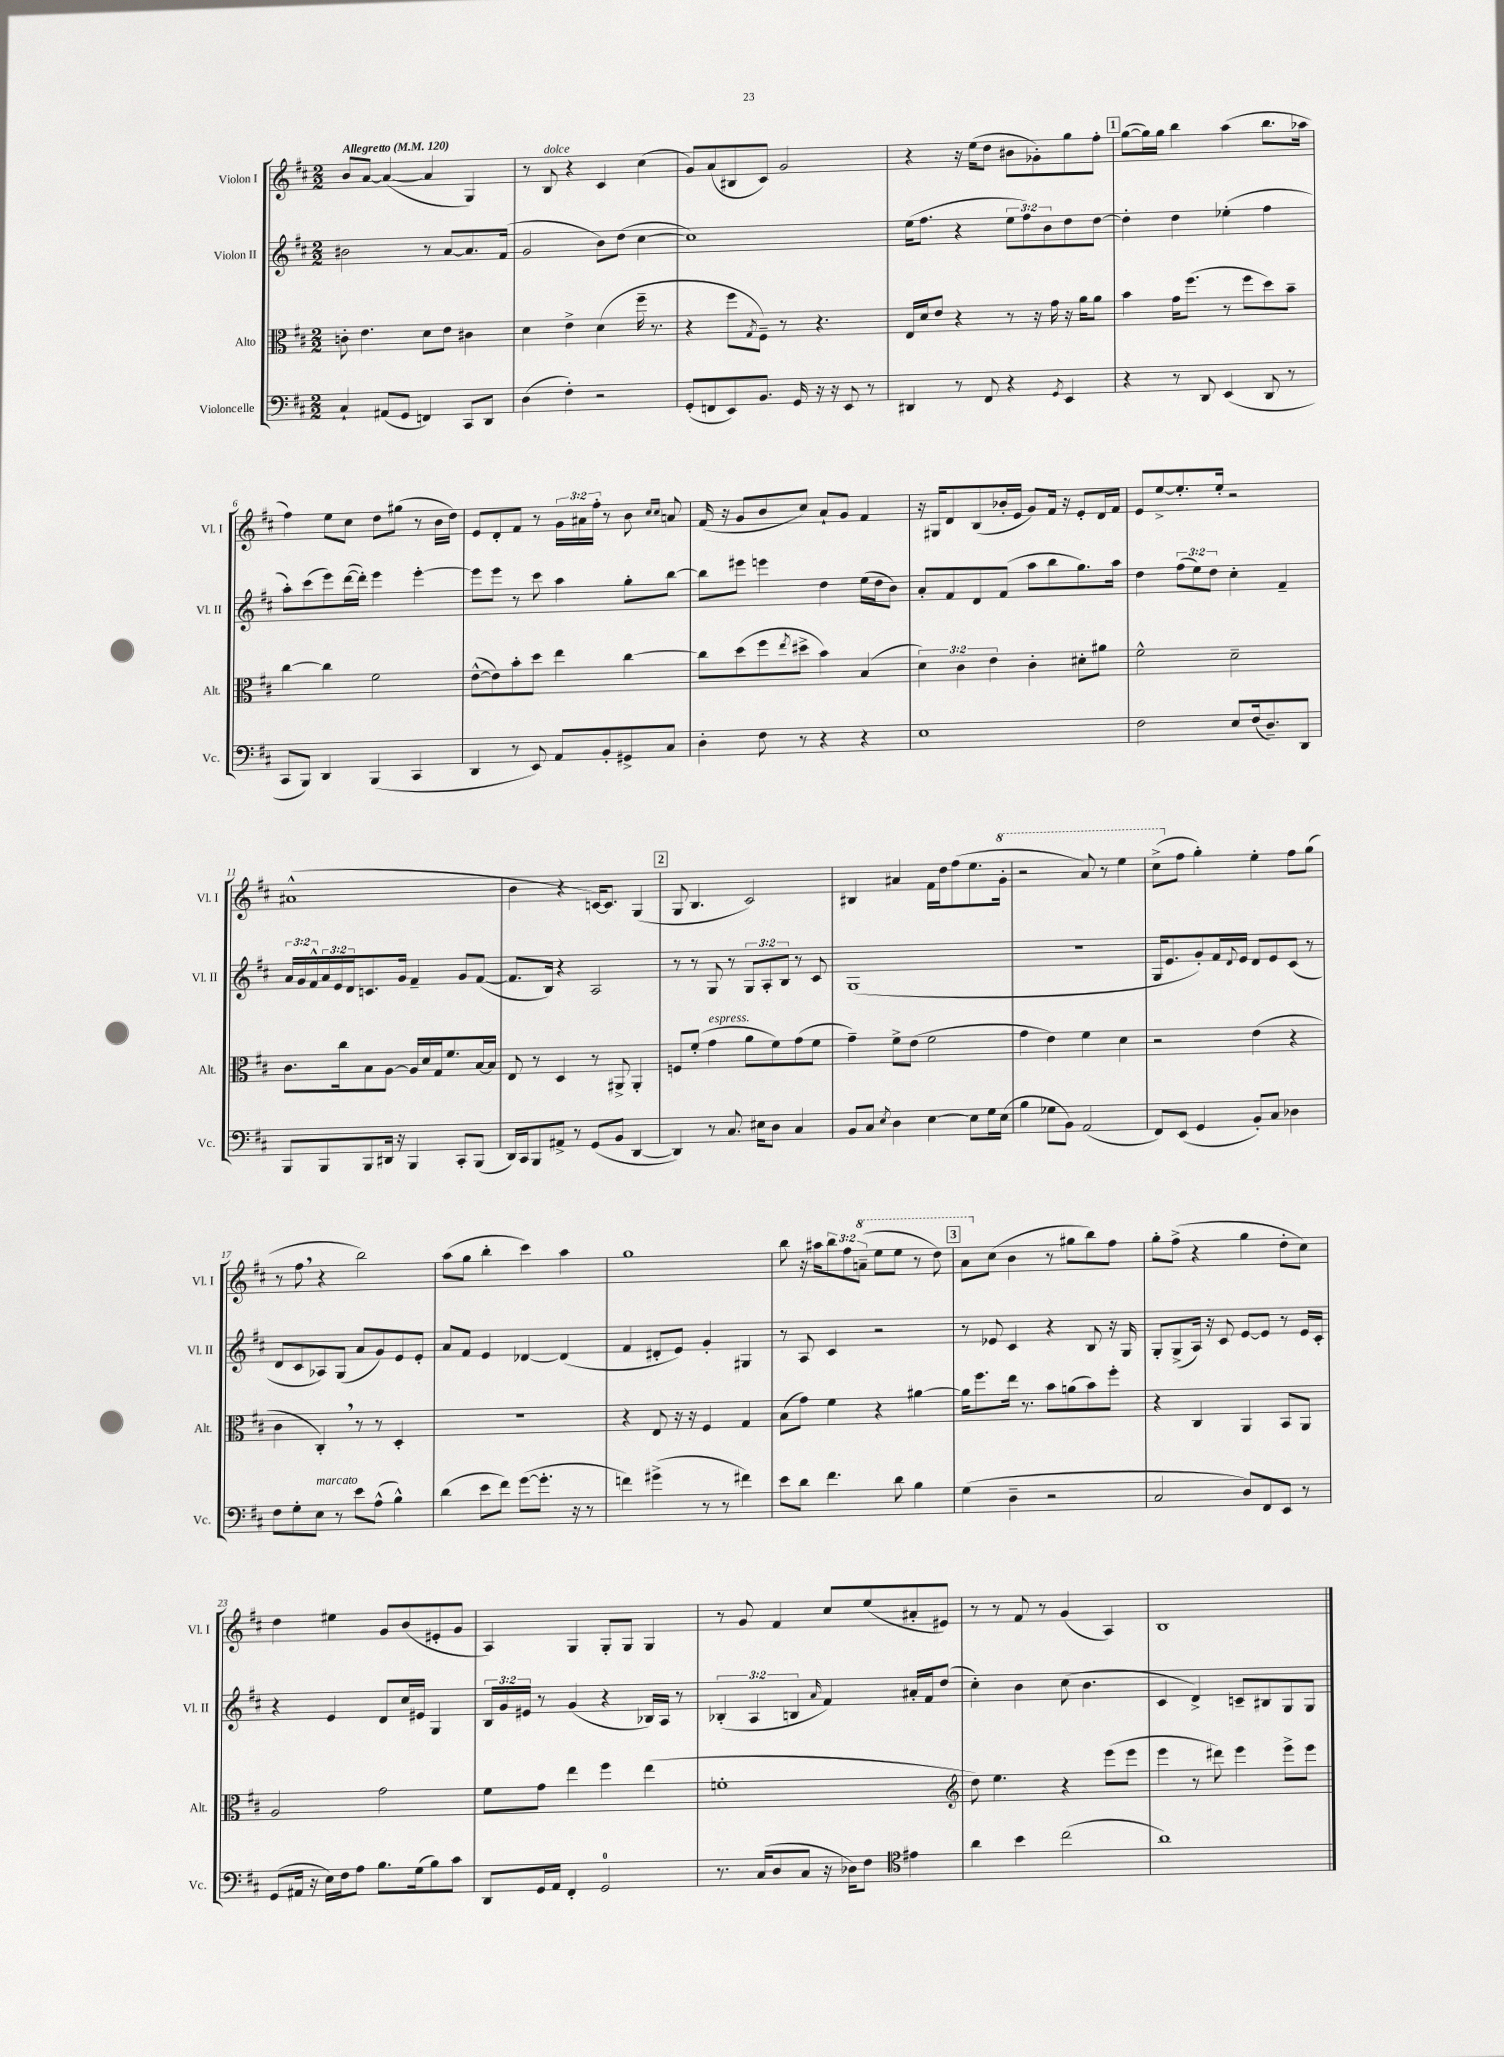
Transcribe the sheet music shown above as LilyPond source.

<<
\new StaffGroup <<
\new Staff = "s0" \with { instrumentName = "Violon I" shortInstrumentName = "Vl. I" } {
    \clef treble \key d \major \numericTimeSignature \time 2/2 \override Staff.TupletNumber.text = #tuplet-number::calc-fraction-text \tempo "Allegretto" 4 = 120
    b'8 a'8~ a'4~( a'4 g4) |
    r8 b8^\markup { \italic "dolce" } r4 cis'4 cis''4( |
    g'8) a'8( bis8 cis'8) g'2 |
    r4 r16 e''16( d''8 bis'8 ges'8-.) g''8 fis''8-. |
    \mark \markup { \box "1" } g''8~( g''16) g''16 b''4 a''4( b''8. aes''16 |
    fis''4) e''8 cis''8 d''8 gis''8( r8 b'16 d''16) |
    e'8 d'8-. fis'8 r8 \tuplet 3/2 { g'16 ais'16 fis''16-. } r8 b'8 \grace { cis''16 cis''16 } a'8 |
    fis'16( r16 g'8 b'8 cis''8) a'8-! g'8 fis'4 |
    r16 gis16 d'8 b8( bes'16-. e'16 g'8) fis'16 r16 e'8-. d'16 fis'16 |
    e'8 e''8~-> e''8.-. e''16-. r2 |
    ais'1-^( |
    b'4 r4 c'16~) c'8. g4( |
    \mark \markup { \box "2" } g8 b4. cis'2) |
    bis4 ais'4 fis'16 d''16 fis''8( e''8. \ottava #1 g''16-. |
    r2 a''8) r8 e'''4 |
    cis'''8->( \ottava #0 fis''8 g''4-.) e''4-. fis''8 g''8( |
    r8 fis''8 \breathe r4 b''2) |
    a''8( g''8 b''4-. cis'''4) a''4 |
    g''1 |
    b''8 r16 ais''16 \tuplet 3/2 { b''8 fis''8 \ottava #1 a''8--( } e'''8 e'''8 r8 d'''8) |
    \mark \markup { \box "3" } a''8 \ottava #0 cis''8( b'4 r8 gis''8 b''8) fis''8 |
    g''8-. fis''8->( r4 g''4 d''8-. cis''8) |
    d''4 eis''4 g'8 b'8( eis'8-. g'8 |
    a4) g4 g8-. g8 g4 |
    r8 g'8 fis'4 cis''8 e''8( ais'8-. eis'8) |
    r8 r8 fis'8 r8 g'4( a4) |
    b1 \bar "|." |
}
\new Staff = "s1" \with { instrumentName = "Violon II" shortInstrumentName = "Vl. II" } {
    \clef treble \key d \major \numericTimeSignature \time 2/2 \override Staff.TupletNumber.text = #tuplet-number::calc-fraction-text
    bis'2 r8 a'8~ a'8. fis'16( |
    g'2 b'8) d''8( cis''4~ |
    cis''1) |
    e''16( fis''8. r4 \tuplet 3/2 { e''8 fis''8) b'8 } d''8 d''8~ |
    \mark \markup { \box "1" } d''4-. d''4 ees''4-.( fis''4 |
    a''8-.) cis'''8( e'''8) d'''16~( d'''16-.) e'''4 e'''4~-. |
    e'''8 e'''8 r8 cis'''8 a''4 g''8-. b''8~ |
    b''8 eis'''8 e'''4 d''4 e''16( d''16 b'8) |
    a'8-. fis'8 d'8 fis'8( a''8 b''8 g''8.) a''16 |
    d''4 \tuplet 3/2 { fis''8( e''8) d''8 } cis''4-. fis'4-- |
    \tuplet 3/2 { a'16 g'16 fis'16-^ } \tuplet 3/2 { a'16 e'16 d'16 } c'8. g'16 fis'4-- g'8 fis'8~( |
    fis'8. b16) r4 a2 |
    \mark \markup { \box "2" } r8 r8 g8 r8 \tuplet 3/2 { g8 a8-. b8 } r8 cis'8 |
    g1( |
    r1 |
    g16 e'8. g'8-.) fis'16 \appoggiatura { d'8 } e'16 d'8 e'8 cis'8( r8 |
    d'8 cis'8 aes8) g8( a'8 g'8) e'8 e'8-. |
    a'8 fis'8 e'4 des'4~ des'4( |
    fis'4 dis'8-. e'8) g'4-. gis4 |
    r8 a8 cis'4 r2 |
    \mark \markup { \box "3" } r8 ees'8 cis'4 r4 b8 r16 g16 |
    g8-. g8->( a16) r16 cis'8 e'8~ e'8 r8 e'16 cis'16-. |
    r4 e'4 d'8 cis''16 eis'16 g4 |
    \tuplet 3/2 { b16 g'16 eis'16 } r8 g'4( r4 bes16) a16 r8 |
    \tuplet 3/2 { bes4-.( a4 b4 } \grace { a'16 } fis'4) ais'16-. fis'16 d''8( |
    cis''4-.) b'4 cis''8( b'4. |
    cis'4 d'4->) c'8-- bis8 g8 g8 \bar "|." |
}
\new Staff = "s2" \with { instrumentName = "Alto" shortInstrumentName = "Alt." } {
    \clef alto \key d \major \numericTimeSignature \time 2/2 \override Staff.TupletNumber.text = #tuplet-number::calc-fraction-text
    c'8-. e'4. d'8 e'8 cis'4 |
    d'4 e'4-> d'4( fis''16-- r8. |
    r4 fis''8 \acciaccatura { g8 } fis8--) r8 r4. |
    e16 d'16 e'8 r4 r8 r16 g'16 r16 a'16 a'8 |
    \mark \markup { \box "1" } b'4 g'16 fis''8.( r8 fis''8 d''8) b'8-- |
    cis''4~ cis''4 fis'2 |
    e'8~-^( e'8) b'8-. d''8 e''4 cis''4~ |
    cis''8 d''8( fis''8 \acciaccatura { e''8 } dis''8-> b'4) b4( |
    \tuplet 3/2 { d'4) cis'4 e'4 } cis'4-. dis'8-. ais'8 |
    fis'2-^ d'2-- |
    cis'8. cis''16 b8 a8~ a16 d'16 g16 fis'8. b16~ b16 |
    e8 r8 d4 r8 ais,8-> ais,4-. |
    \mark \markup { \box "2" } f8 fis'8-.( g'4^\markup { \italic "espress." } a'8 fis'8) g'8( fis'8 |
    g'4--) fis'8-> e'8( fis'2 |
    g'4 e'4) fis'4 d'4 |
    r2 e'4( r4 |
    cis'4 cis4-.) \breathe r8 r8 d4-. |
    R1 |
    r4 e8 r16 r16 fis4 g4 |
    b8( g'8) fis'4 r4 ais'4~ |
    \mark \markup { \box "3" } ais'16 fis''8. e''16 r8. b'8 a'8( b'8) fis''8-. |
    r4 cis4 a,4 b,8 a,8 |
    a2 g'2 |
    fis'8 g'8 e''4 fis''4 e''4( |
    f'1-. |
    \clef treble d''8) e''4. r4 e'''8( e'''8 |
    e'''4 r8 dis'''8) e'''4 e'''8-> e'''8 \bar "|." |
}
\new Staff = "s3" \with { instrumentName = "Violoncelle" shortInstrumentName = "Vc." } {
    \clef bass \key d \major \numericTimeSignature \time 2/2
    cis4-! ais,8( g,8 f,4) cis,8 d,8 |
    d4( fis4-.) r2 |
    g,8-.( f,8 e,8) b,8. g,16 r16 r16 e,8 r8 |
    dis,4 r8 fis,8 r4 \acciaccatura { g,8 } e,4 |
    \mark \markup { \box "1" } r4 r8 d,8 e,4( d,8 r8 |
    cis,8 b,,8) d,4 b,,4( cis,4 |
    d,4 r8 e,8) a,8 b,8-. gis,8-> cis8 |
    d4-. fis8 r8 r4 r4 |
    e1 |
    fis2 e8 fis16( d8.--) d,8 |
    b,,8 b,,8 b,,8 dis,16 r16 b,,4 cis,8-. b,,8( |
    d,16) cis,16 b,,8 ais,8-> r8 g,8( b,8 d,4~ |
    \mark \markup { \box "2" } d,4) r8 cis8. eis16 d8 cis4 |
    b,8 cis8 \acciaccatura { e8 } d4 e4~ e8 g16 e16( |
    b4 ges8 b,8) a,2( |
    fis,8) e,8( g,4 b,8-.) cis8 des4 |
    fis8 g8-. e8^\markup { \italic "marcato" } r8 e'8 a8-^( b4-^) |
    d'4( e'8 fis'8) g'8~( g'8.-. r16 r8 |
    f'4) gis'4->( r8 r8 fis'4) |
    e'8 d'8 fis'4. d'8 b4 |
    \mark \markup { \box "3" } g4( d4-- r2 |
    cis2 d8) fis,8 e,8 r8 |
    g,8( ais,16 r16 e16) fis16 a8 b8. g16( b8) cis'8 |
    d,8 g,16 a,16 fis,4-. g,2-0 |
    r8. cis16( d8 cis8 r16 des16) fis8 \clef tenor eis'4 |
    a'4 b'4 cis''2( |
    a'1) \bar "|." |
}
>>
>>
